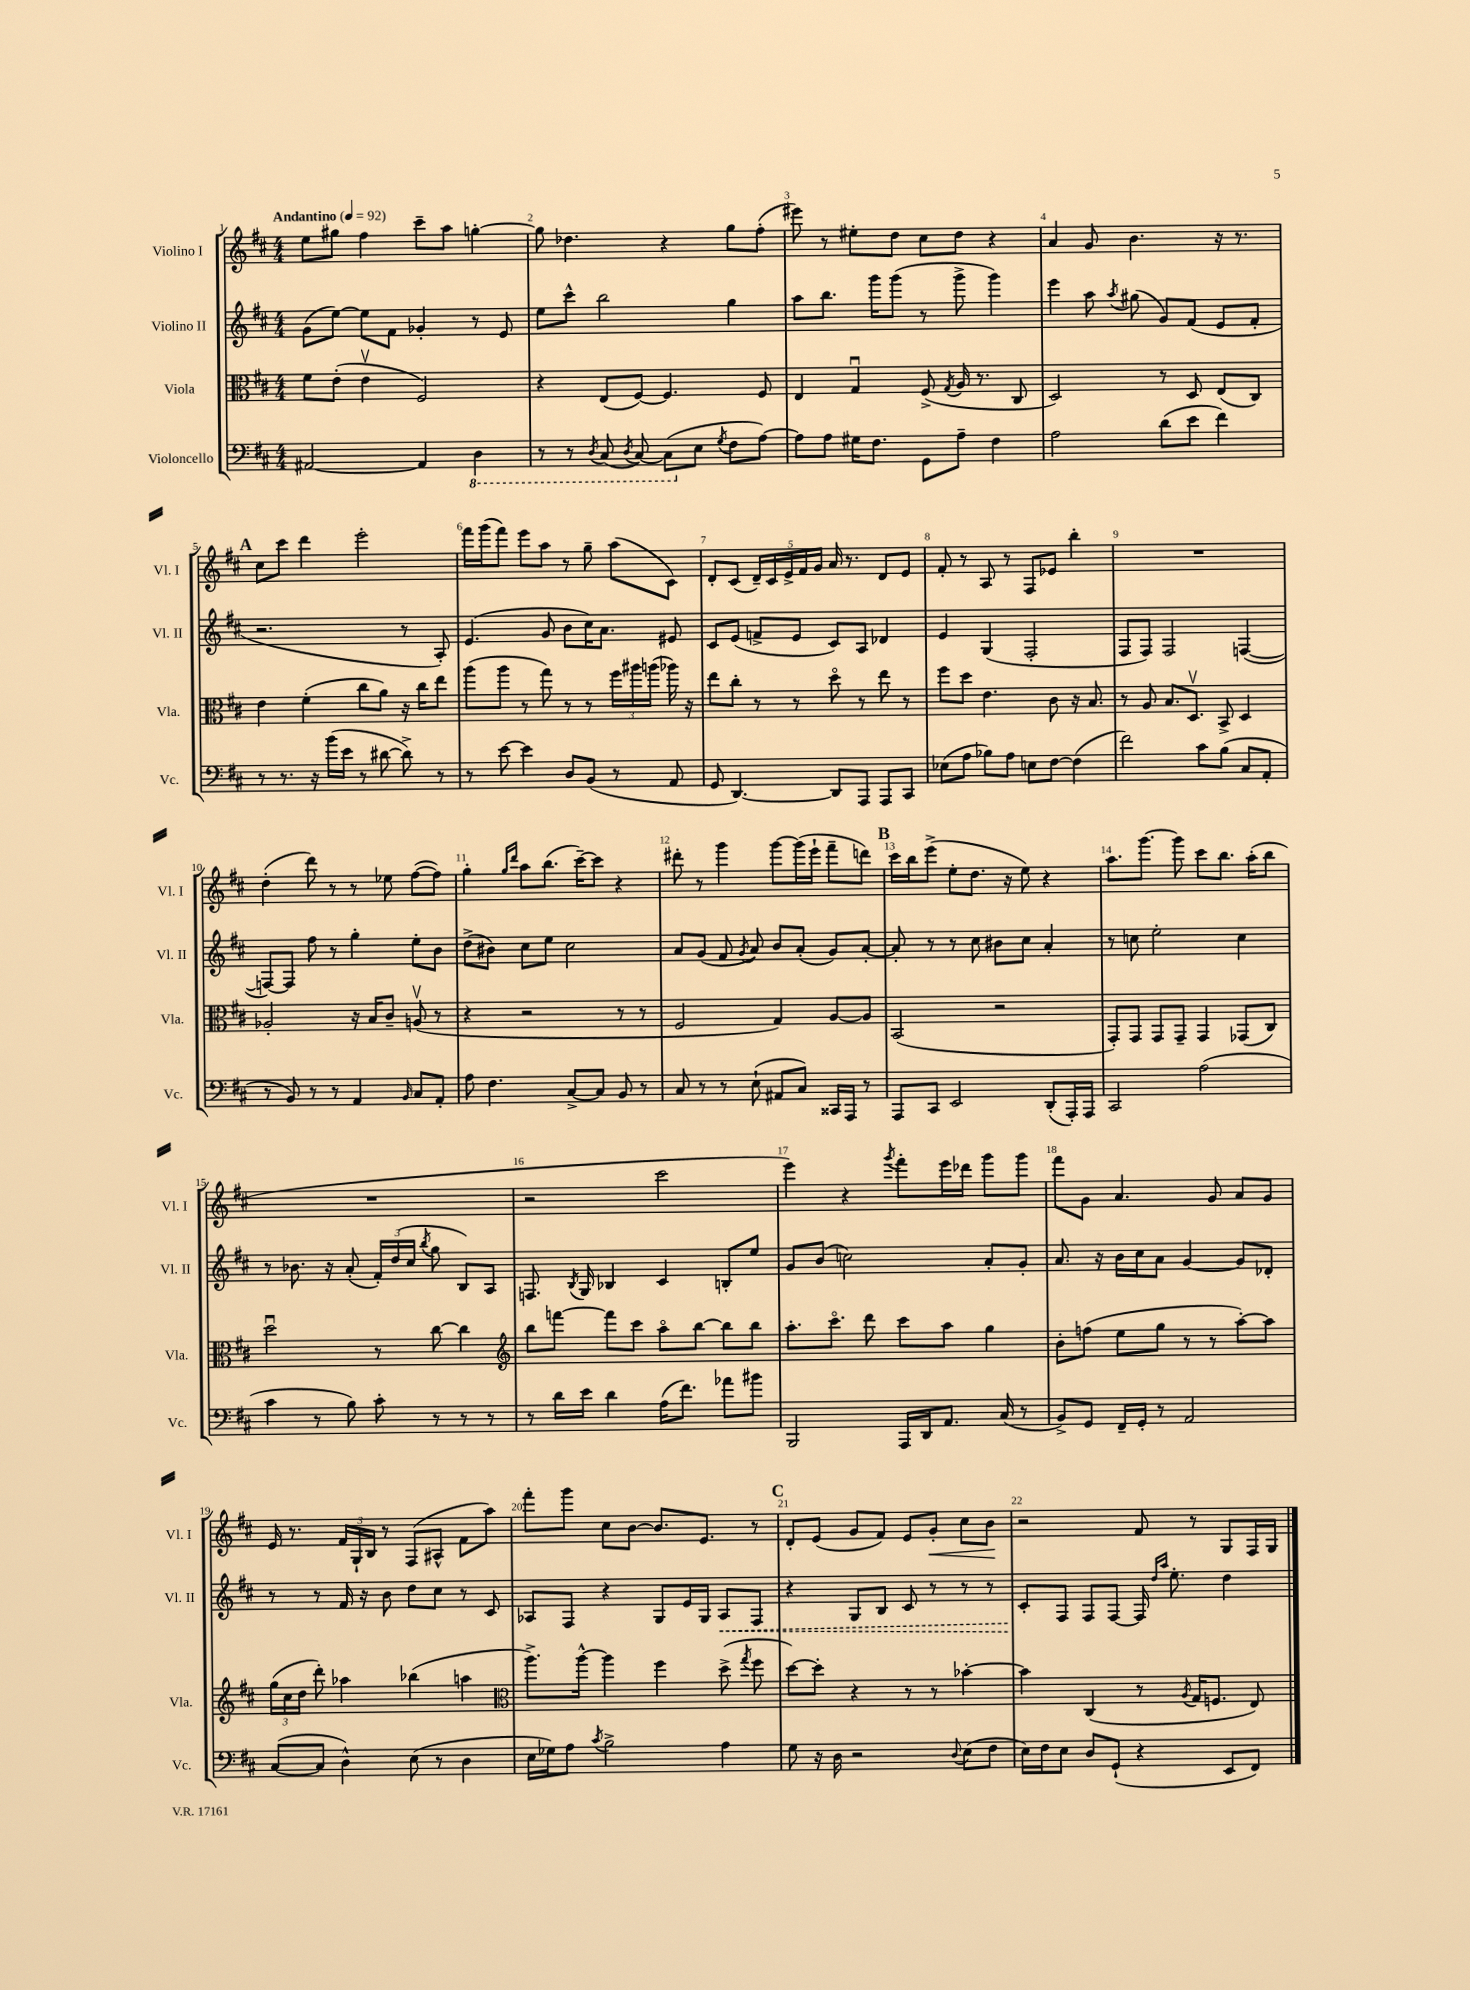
<<
\new StaffGroup <<
\new Staff = "s0" \with { instrumentName = "Violino I" shortInstrumentName = "Vl. I" } {
    \clef treble \key d \major \numericTimeSignature \time 4/4 \tempo "Andantino" 4 = 92
    \autoBeamOff e''8[ gis''8] fis''4 cis'''8[-- a''8] g''4~-. |
    g''8 des''4. r4 g''8[ fis''8]-.( |
    eis'''8) r8 eis''8[-. d''8] cis''8[ d''8] r4 |
    a'4 g'8 b'4. r16 r8. |
    \mark \markup { \bold "A" } cis''8[ cis'''8] d'''4 e'''2-. |
    fis'''16[ g'''16( fis'''8]) e'''8[ a''8] r8 g''8-- a''8[( cis'8]) |
    d'8[-. cis'8]( \tuplet 5/4 { d'16[--) cis'16 e'16-> fis'16 g'16] } a'16 r8. d'8[ e'8] |
    fis'8-. r8 a8 r8 fis8[ ees'8] b''4-. |
    R1 |
    d''4-.( d'''8) r8 r8 ees''8 fis''8[~( fis''8]) |
    g''4-. \grace { g''16[ d'''16] } a''8[ b''8.]( cis'''16[~--) cis'''8] r4 |
    dis'''8-. r8 g'''4 g'''8[~ g'''16( e'''16]-! fis'''8[-- d'''8]) |
    \mark \markup { \bold "B" } cis'''16[ b''16 e'''8]->( e''8[-. d''8.] r16 e''8) r4 |
    a''8.[ g'''8.]~ g'''8 cis'''8[ b''8.] a''16[-.( b''8] |
    R1 |
    r2 cis'''2 |
    e'''4) r4 \acciaccatura { g'''8 } fis'''8[-. e'''16 des'''16] g'''8[ g'''8] |
    fis'''8[ g'8] a'4. g'8 a'8[ g'8] |
    e'16 r8. \tuplet 3/2 { fis'16[ g16-! b16] } r8 fis8[( ais8]-^ fis'8[ a''8]) |
    fis'''8[-. g'''8] cis''8[ b'8]~ b'8.[ e'8.] r8 |
    \mark \markup { \bold "C" } d'8[-. e'8]( g'8[ fis'8]) e'8[ g'8]-.\< cis''8[ b'8]\! |
    r2 fis'8 r8 g8[ fis16 g16] \bar "|." |
}
\new Staff = "s1" \with { instrumentName = "Violino II" shortInstrumentName = "Vl. II" } {
    \clef treble \key d \major \numericTimeSignature \time 4/4
    \autoBeamOff g'8[( e''8]~) e''8[ fis'8] ges'4-. r8 e'8 |
    e''8[ cis'''8]-^ b''2 g''4 |
    a''8[ b''8.] g'''16[ g'''8]( r8 g'''8-> g'''4) |
    e'''4 a''8 \acciaccatura { a''8 } gis''8( g'8[) fis'8]( e'8[ fis'8]-. |
    \mark \markup { \bold "A" } r2. r8 a8-.) |
    e'4.( g'8 b'8[ cis''16) a'8.] eis'8 |
    cis'8[ e'8]( f'8[-> e'8] cis'8[) a8] des'4 |
    e'4 g4( fis2-. |
    fis8[ fis8]) fis2 f4~( |
    f8[~) f8] fis''8 r8 g''4-. e''8[-. b'8] |
    d''8[->( bis'8]) cis''8[ e''8] cis''2 |
    a'8[ g'8]( fis'8 \acciaccatura { g'8 } a'8) b'8[ a'8]-.( g'8[) a'8]~-. |
    \mark \markup { \bold "B" } a'8-. r8 r8 cis''8 bis'8[ cis''8] a'4-. |
    r8 c''8 e''2-. c''4 |
    r8 bes'8. r16 a'8-.( \tuplet 3/2 { fis'16[-.) d''16( cis''16] } \acciaccatura { b''8 } g''8 b8[) a8] |
    f8. \acciaccatura { b8 } g16 bes4 cis'4 b8[-. e''8] |
    g'8[ b'8]( c''2) a'8[-. g'8]-. |
    a'8. r16 b'16[ cis''16 a'8] g'4~ g'8[ des'8]-. |
    r8 r8 fis'16 r16 b'8 d''8[ cis''8] r8 cis'8 |
    aes8[ fis8] r4 g8[ e'16 g16] \once \override Hairpin.style = #'dashed-line aes8[\< fis8] |
    \mark \markup { \bold "C" } r4 g8[ b8] cis'8 r8 r8 r8 |
    cis'8[-.\! fis8] fis8[ fis8]~ fis16 \grace { d''16[ a''16] } e''8.-. d''4 \bar "|." |
}
\new Staff = "s2" \with { instrumentName = "Viola" shortInstrumentName = "Vla." } {
    \clef alto \key d \major \numericTimeSignature \time 4/4
    \autoBeamOff fis'8[ e'8]-.( e'4\upbow fis2) |
    r4 e8[( fis8]~) fis4. fis8 |
    e4 g4\downbow fis8->( \acciaccatura { g8 } a16 r8. cis8 |
    d2) r8 d8 e8[( cis8]) |
    \mark \markup { \bold "A" } e'4 fis'4-.( cis''8[ a'8]) r16 cis''16[ e''8] |
    a''8[( a''8] r8 g''8) r8 r8 \tuplet 3/2 { fis''16[ ais''16 a''16]( } aes''16) r16 |
    e''8[ cis''8]-. r8 r8 d''8\flageolet r8 e''8 r8 |
    fis''8[ d''8] e'4. cis'8 r16 b8. |
    r8 a8 b8.[ d8.]\upbow b,8-> d4 |
    aes2-. r16 b16[ cis'8]-- a8\upbow( r8 |
    r4 r2 r8 r8 |
    fis2 g4) a8[~ a8] |
    \mark \markup { \bold "B" } b,2( r2 |
    g,8[-.) g,8] g,8[ g,8]-- g,4 ges,8[( cis8]) |
    d''2\downbow r8 cis''8~ cis''4 |
    \clef treble b''8[ f'''8]~ f'''8[ cis'''8] a''8[\flageolet b''8]~ b''8[ b''8] |
    a''8.[-. cis'''8.]\flageolet d'''8 cis'''8[ a''8] g''4 |
    b'8[-. f''8]( e''8[ g''8] r8 r8 a''8[~-.) a''8] |
    \tuplet 3/2 { g''16[( cis''16 d''16] } d'''8-.) aes''4 bes''4( a''4 |
    \clef alto a''8.[->) a''16]~-^ a''4 fis''4 d''8->( \acciaccatura { g''8 } fis''8 |
    \mark \markup { \bold "C" } d''8[~) d''8]-. r4 r8 r8 bes'4~-. |
    bes'4 cis4( r8 \acciaccatura { a8 } g16[ f8.] e8) \bar "|." |
}
\new Staff = "s3" \with { instrumentName = "Violoncello" shortInstrumentName = "Vc." } {
    \clef bass \key d \major \numericTimeSignature \time 4/4
    \autoBeamOff ais,2~ ais,4 \ottava #-1 d,4 |
    r8 r8 \acciaccatura { d,8 } cis,8( \acciaccatura { d,8 } cis,8~) cis,8[( \ottava #0 e8] \acciaccatura { g8 } fis8[ a8]~) |
    a8[ a8] gis16[ fis8.] g,8[ a8]-- fis4 |
    a2 d'8[( e'8] fis'4) |
    \mark \markup { \bold "A" } r8 r8. r16 b'16[( e'16] r8 dis'8~ dis'8->) r8 |
    r8 e'8~ e'4 d8[ b,8]( r8 a,8 |
    g,8 d,4.~) d,8[ a,,8] a,,8[ cis,8] |
    ees8[( a8] bes8[) a8] e8[ fis8]~ fis4( |
    fis'2) cis'8[ b8]( cis8[ a,8]-. |
    r8 b,8) r8 r8 a,4 \grace { b,16 } cis8[ a,8]-. |
    a8 fis4. cis8[~-> cis8] b,8 r8 |
    cis8 r8 r8 e8-!( ais,8[ cis8]) cisis,16[ a,,16] r8 |
    \mark \markup { \bold "B" } a,,8[ cis,8] e,2 d,8[-.( a,,16-.) a,,16] |
    cis,2 a2( |
    cis'4 r8 b8) cis'8-. r8 r8 r8 |
    r8 d'16[ e'16] d'4 a16[( fis'8.]) aes'8[ bis'8] |
    b,,2 a,,16[ d,16 a,8.] cis16( r8 |
    b,8[->) g,8] fis,16[-- g,16]-. r8 a,2 |
    cis8[~( cis8] d4-^) e8( r8 d4 |
    e16[ ges16) a8] \acciaccatura { cis'8 } b2-> a4 |
    \mark \markup { \bold "C" } g8 r16 d16 r2 \appoggiatura { d8 } e8[( fis8] |
    e16[) fis16 e8] d8[ g,8]-!( r4 e,8[ fis,8]) \bar "|." |
}
>>
>>
\layout { \context { \Score \override BarNumber.break-visibility = ##(#f #t #t) barNumberVisibility = #all-bar-numbers-visible } }
